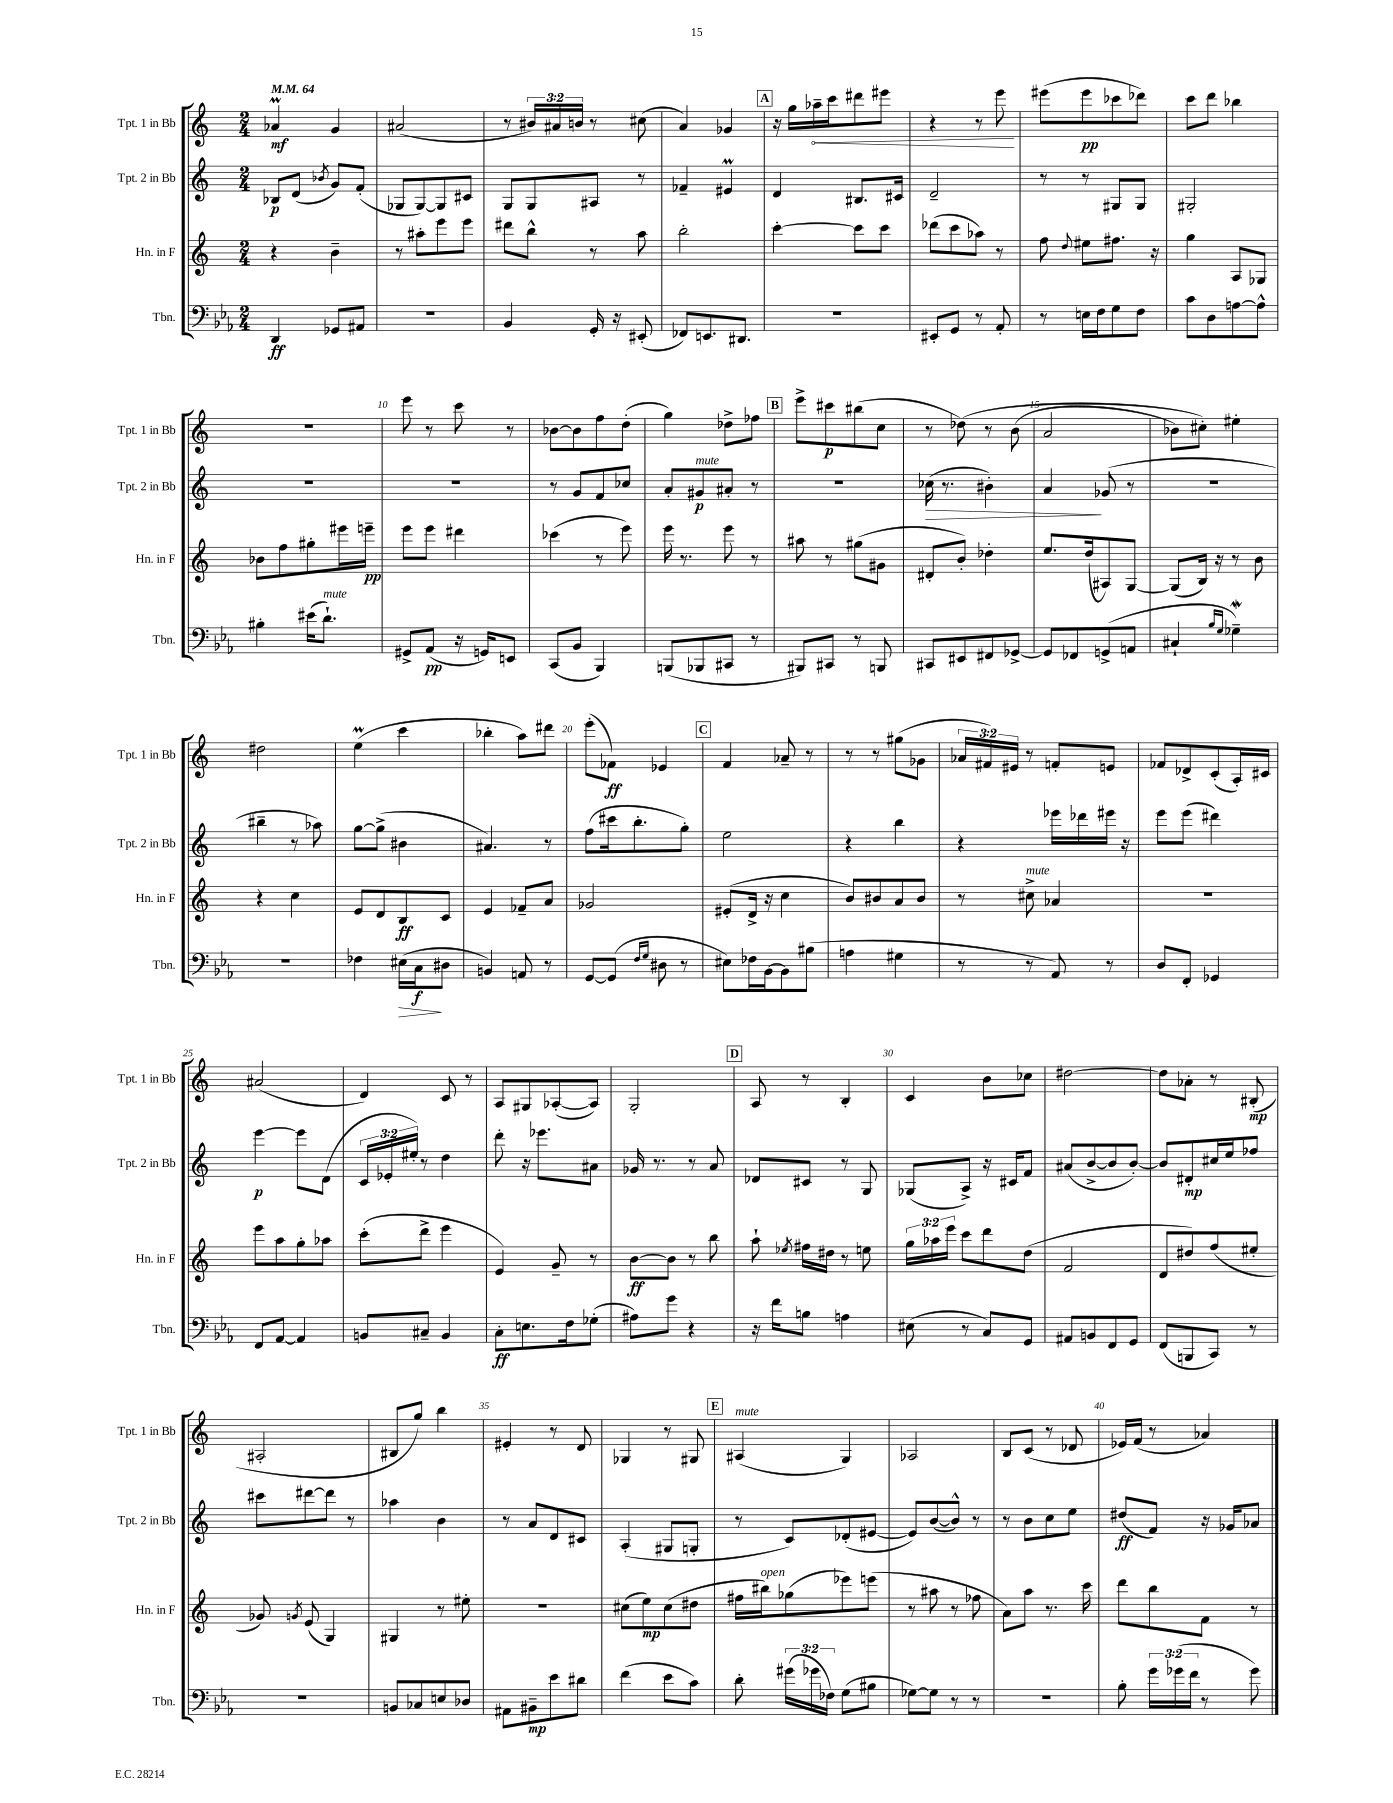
<<
\new StaffGroup <<
\new Staff = "s0" \with { instrumentName = "Tpt. 1 in Bb" shortInstrumentName = "Tpt. 1 in Bb" } {
    \clef treble \key c \major \numericTimeSignature \time 2/4 \override Staff.TupletNumber.text = #tuplet-number::calc-fraction-text \tempo 4 = 64
    \autoBeamOff aes'4\prall\mf g'4 |
    ais'2( |
    r8 \tuplet 3/2 { bis'16[) ais'16 b'16] } r8 cis''8( |
    a'4) ges'4 |
    \mark \markup { \box "A" } r16 g''16[ \once \override Hairpin.circled-tip = ##t aes''16--\< c'''16 dis'''8 eis'''8] |
    r4 r8 e'''8\! |
    eis'''8[( eis'''8\pp ces'''8 des'''8]) |
    c'''8[ d'''8] bes''4 |
    R2 |
    e'''8 r8 c'''8 r8 |
    bes'8[~ bes'8 f''8 d''8]-.( |
    g''4) des''8[-> fes''8] |
    \mark \markup { \box "B" } e'''8[-> cis'''8\p bis''8( c''8] |
    r8 des''8)\( r8 b'8( |
    a'2 |
    bes'8[) cis''8]-.\) eis''4-. |
    dis''2 |
    e''4\prall( c'''4 |
    bes''4-. a''8[) dis'''8] |
    e'''8[-.( fes'8]\ff) ees'4 |
    \mark \markup { \box "C" } f'4 aes'8-- r8 |
    r8 r8 gis''8[( ges'8] |
    \tuplet 3/2 { aes'16[ fis'16) eis'16] } r8 f'8[-. e'8] |
    fes'8[ des'8-> c'8-.( a16-.) cis'16] |
    ais'2( |
    d'4) c'8 r8 |
    a8[ gis8 aes8~-.( aes8]) |
    g2-. |
    \mark \markup { \box "D" } a8 r8 b4-. |
    c'4 b'8[ ces''8] |
    dis''2~ |
    dis''8[ aes'8]-. r8 bis8-.\mp( |
    ais2-. |
    bis8[ g''8]) b''4 |
    eis'4-. r8 d'8 |
    ges4 r8 gis8 |
    \mark \markup { \box "E" } ais4^\markup { \italic "mute" }( g4) |
    aes2 |
    b8[ c'8]( r8 des'8 |
    ees'16[) f'16]( r8 aes'4) \bar "|." |
}
\new Staff = "s1" \with { instrumentName = "Tpt. 2 in Bb" shortInstrumentName = "Tpt. 2 in Bb" } {
    \clef treble \key c \major \numericTimeSignature \time 2/4 \override Staff.TupletNumber.text = #tuplet-number::calc-fraction-text
    \autoBeamOff bes8[\p d'8]( \acciaccatura { bes'8 } g'8[) f'8]-.( |
    ges8[ ges8~) ges8 cis'8] |
    g8[ g8 ais8] r8 |
    fes'4-- eis'4\prall |
    \mark \markup { \box "A" } d'4 bis8.[ cis'16] |
    d'2-- |
    r8 r8 gis8[ gis8] |
    gis2-. |
    R2 |
    R2 |
    r8 g'8[ f'8 ces''8] |
    a'8[-. gis'8\p^\markup { \italic "mute" } ais'8]-. r8 |
    \mark \markup { \box "B" } R2 |
    ces''16\>( r8. bis'4-.) |
    a'4\! ges'8( r8 |
    r2 |
    bis''4-- r8 aes''8) |
    g''8[~ g''8]->( bis'4 |
    ais'4.) r8 |
    f''8[( cis'''16 b''8.-. g''8]-.) |
    \mark \markup { \box "C" } e''2 |
    r4 b''4 |
    r4 ees'''16[ des'''16 eis'''16] r16 |
    e'''8[ e'''8]( dis'''4) |
    e'''4~\p e'''8[ d'8]( |
    \tuplet 3/2 { c'16[ ees'16-. eis''16]-.) } r8 d''4 |
    d'''8-. r16 ees'''8.[ ais'8] |
    ges'16 r8. r8 a'8 |
    \mark \markup { \box "D" } des'8[ cis'8] r8 g8 |
    ges8[( a8]->) r16 cis'16[ f'8] |
    ais'8[( b'8~-> b'8 b'8]~-.) |
    b'8[ dis'8-.\mp cis''16 e''16 fes''8] |
    cis'''8[ dis'''8~ dis'''8] r8 |
    aes''4 b'4 |
    r8 a'8[ d'8 cis'8] |
    a4-.( gis8[ g8]-. |
    \mark \markup { \box "E" } r8 c'8[) des'8-.( eis'8]~ |
    eis'8[) b'8~( b'8]-^) r8 |
    r8 b'8[ c''8 e''8] |
    dis''8[\ff( f'8]) r16 ges'16[ aes'8] \bar "|." |
}
\new Staff = "s2" \with { instrumentName = "Hn. in F" shortInstrumentName = "Hn. in F" } {
    \clef treble \key c \major \numericTimeSignature \time 2/4 \override Staff.TupletNumber.text = #tuplet-number::calc-fraction-text
    \autoBeamOff r4 b'4-- |
    r8 ais''8[-. e'''8 e'''8] |
    dis'''8[ b''8]-^ r8 a''8 |
    b''2-. |
    \mark \markup { \box "A" } c'''4~-. c'''8[ c'''8] |
    des'''8[( c'''8 aes''8]) r8 |
    f''8 \appoggiatura { d''8 } eis''8[ fis''8.] r16 |
    g''4 a8[ ges8] |
    bes'8[ f''8 gis''8-. eis'''16 e'''16]--\pp |
    e'''8[ e'''8] dis'''4 |
    ces'''4( r8 e'''8) |
    e'''16 r8. e'''8 r8 |
    \mark \markup { \box "B" } ais''8 r8 gis''8[( gis'8] |
    dis'8[-. b'8]-.) des''4-. |
    e''8.[ d''16( ais8) g8]~ |
    g8[( b16]) r16 r8 b'8 |
    r4 c''4 |
    e'8[ d'8 b8\ff c'8] |
    e'4 fes'8[-- a'8] |
    ges'2 |
    \mark \markup { \box "C" } eis'8[-.( d'16]-> r16 c''4 |
    b'8[) bis'8 a'8 bis'8] |
    r8 cis''8->^\markup { \italic "mute" } aes'4 |
    R2 |
    e'''8[ a''8 g''8-. aes''8] |
    c'''8[-.( d'''8]-> e'''4 |
    e'4) g'8-- r8 |
    b'8[~\ff b'8] r8 b''8 |
    \mark \markup { \box "D" } a''8-! \acciaccatura { ees''8 } fis''16[ dis''16] r8 e''8 |
    \tuplet 3/2 { g''16[ aes''16 e'''16] } c'''8[ d'''8 d''8]( |
    f'2 |
    d'8[ dis''8) f''8( eis''8]-. |
    ges'8) \acciaccatura { g'8 } e'8( g4) |
    gis4 r8 eis''8-. |
    R2 |
    cis''8[( e''8\mp) cis''8( dis''8] |
    \mark \markup { \box "E" } fis''16[ bis''16^\markup { \italic "open" }) ges''8( ees'''8) e'''8]( |
    r8 ais''8 r8 fes''8 |
    a'8[) a''8] r8. c'''16 |
    d'''8[ b''8 f'8] r8 \bar "|." |
}
\new Staff = "s3" \with { instrumentName = "Tbn." shortInstrumentName = "Tbn." } {
    \clef bass \key ees \major \numericTimeSignature \time 2/4 \override Staff.TupletNumber.text = #tuplet-number::calc-fraction-text
    \autoBeamOff d,4\ff ges,8[ ais,8] |
    r2 |
    bes,4 g,16-. r16 eis,8-.( |
    fes,8[) e,8. dis,8.] |
    \mark \markup { \box "A" } R2 |
    eis,8[-. g,8] r8 aes,8-. |
    r8 e16[ f16 g8 f8] |
    c'8[ d8 a8~ a8]-^ |
    bis4-. eis'16[( d'8.]-!^\markup { \italic "mute" }) |
    gis,8[-> aes,8]\pp( r16 g,16[) e,8] |
    c,8[( bes,8] bes,,4) |
    b,,8[( bes,,8 cis,8] r8 |
    \mark \markup { \box "B" } bis,,8[) cis,8] r8 b,,8 |
    cis,8[ eis,8 fis,8 ges,8]~-> |
    ges,8[ fes,8 g,8->( a,8] |
    cis4-! \grace { bes16[ g16] } ges4--\mordent) |
    R2 |
    fes4 eis16[\>( c16\f\! dis8] |
    b,4) a,8 r8 |
    g,8[~ g,8]( \grace { f16[ g16] } dis8 r8 |
    \mark \markup { \box "C" } eis8[) fes16 bes,16~ bes,8 bis8]( |
    a4 gis4 |
    r8 r8 aes,8) r8 |
    d8[ f,8]-. ges,4 |
    f,8[ aes,8]~ aes,4 |
    b,8[ cis8]-- b,4 |
    c8[-.\ff e8. f16 ges8]-.( |
    ais8[) g'8] r4 |
    \mark \markup { \box "D" } r16 f'16[ b8] a4 |
    eis8( r8 c8[) g,8] |
    ais,8[ b,8 f,8 g,8] |
    f,8[( b,,8 c,8]) r8 |
    r2 |
    b,8[ ces8 e8 des8] |
    ais,8[ bis,8--\mp ees'8 dis'8] |
    f'4( ees'8[ c'8]) |
    \mark \markup { \box "E" } d'8-. \tuplet 3/2 { gis'16[( ges'16 fes16]) } g8[( bis8] |
    ges8[~) ges8] r8 r8 |
    r2 |
    bes8-. \tuplet 3/2 { g'16[ ges'16( f'16] } r8 ges'8) \bar "|." |
}
>>
>>
\layout { \context { \Score \override BarNumber.break-visibility = ##(#f #t #t) barNumberVisibility = #(every-nth-bar-number-visible 5) } }
